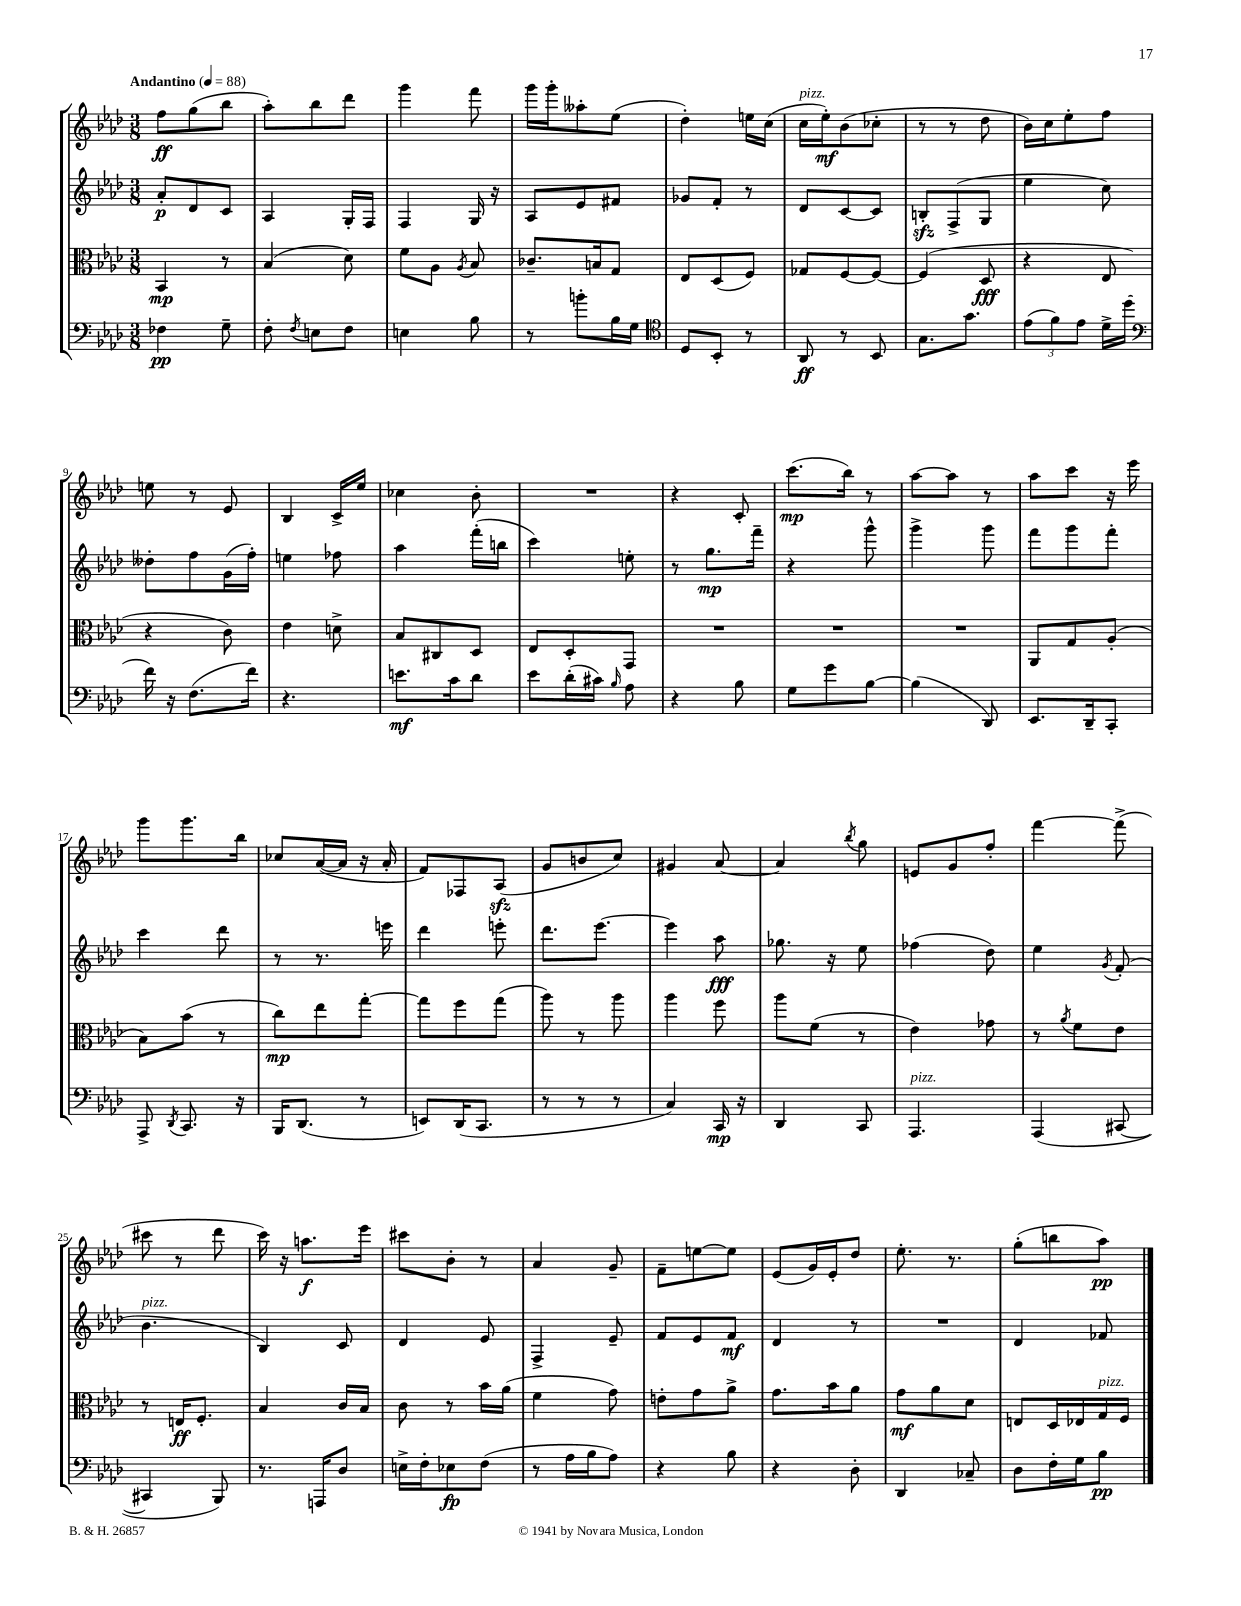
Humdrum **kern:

**kern	**kern	**kern	**kern
*staff4	*staff3	*staff2	*staff1
*clefF4	*clefC3	*clefG2	*clefG2
*k[b-e-a-d-]	*k[b-e-a-d-]	*k[b-e-a-d-]	*k[b-e-a-d-]
*M3/8	*M3/8	*M3/8	*M3/8
*MM88	*MM88	*MM88	*MM88
4F-\	4BB-/	8a-'/L	8ff\L
.	.	8d-/	(8gg\
8G~\	8r	8c/J	8bb-\J
=	=	=	=
8F'\	(4B-/	4A-/	8aa-'\L)
8qF/	.	.	.
8E\L	.	.	8bb-\
8F\J	8d-\)	16G'/LL	8ddd-\J
.	.	16F/JJ	.
=	=	=	=
4E\	8f\L	4F/	4ggg\
.	8A-\J	.	.
.	8qA-/	.	.
8B-\	8B-/	16G/	8fff\
.	.	16r	.
=	=	=	=
8r	8.c-~/L	8A-/L	16ggg\LL
.	.	.	16ggg'\J
8b'\L	.	8e-/	8aa--'\
.	16B/k	.	.
16B-\L	8G/J	8f#/J	(8ee-\J
16G\JJ	.	.	.
=	=	=	=
*clefC4	*	*	*
8D-/L	8E-/L	8g-/L	4dd-'\)
8BB-'/J	(8D-/	8f'/J	.
8r	8F/J)	8r	16ee\LL
.	.	.	(16cc\JJ
=	=	=	=
8AA-/	8G-/L	8d-/L	16cc\LL
.	.	.	16ee-'\J)
8r	[8F/	[8c/	(8b-\
8BB-/	8F/_J	8c/]J	8cc-'\J
=	=	=	=
8.G\L	(4F/]	8B'/L	8r
.	.	(8F^/	8r
8.g\J	.	.	.
.	8D-/	8G/J	8dd-\
=	=	=	=
(12e-\L	4r	4ee-\	16b-\LL)
.	.	.	16cc\J
12f\)	.	.	.
.	.	.	8ee-'\
12e-\J	.	.	.
16d-^\LL	8E-/	8cc\)	8ff\J
(16dd-\JJ	.	.	.
=	=	=	=
*clefF4	*	*	*
16f\)	4r	8dd--'\L	8ee\
16r	.	.	.
(8.F\L	.	8ff\	8r
.	8c\)	(16g\L	8e-/
16f\Jk)	.	16ff'\JJ)	.
=	=	=	=
4.r	4e-\	4ee\	4B-/
.	8d^\	8ff-\	16c^/LL
.	.	.	16ee-/JJ
=	=	=	=
8.e\L	8B-/L	4aa-\	4cc-\
.	8C#/	.	.
16c\k	.	.	.
8d-\J	8D-/J	(16fff'\LL	8b-'\
.	.	16bb\JJ	.
=	=	=	=
8e-\L	8E-/L	4ccc\)	4.r
(16d-'\L	8D-'/	.	.
16c#\JJ)	.	.	.
16qqB-/	.	.	.
8A-\	8GG/J	8ee'\	.
=	=	=	=
4r	4.r	8r	4r
.	.	8.gg\L	.
8B-\	.	.	8c'/
.	.	16fff~\Jk	.
=	=	=	=
8G\L	4.r	4r	(8.ccc\L
8g\	.	.	.
.	.	.	16bb-\Jk)
[8B-\J	.	8ggg^^\	8r
=	=	=	=
(4B-\]	4.r	4ggg^\	[8aa-\L
.	.	.	8aa-\]J
8DD-/)	.	8ggg\	8r
=	=	=	=
8.EE-/L	8AA-/L	8fff\L	8aa-\L
.	8G/	8ggg\	8ccc\J
16DD-~/k	.	.	.
8CC'/J	(8A-'/J	8fff'\J	16r
.	.	.	16eee-\
=	=	=	=
8AAA-^/	8B-\L)	4ccc\	8ggg\L
8qDD-/	.	.	.
8.CC/	(8b-\J	.	8.ggg\
.	8r	8ddd-\	.
16r	.	.	16bb-\Jk
=	=	=	=
16BBB-/LK	8cc\L)	8r	8cc-/L
(8.DD-/J	.	.	.
.	8ee-\	8.r	([16a-/L
.	.	.	16a-/]JJ
8r	[8gg'\J	.	16r
.	.	16eee\	16a-'/
=	=	=	=
8EE/L)	8gg\]L	4ddd-\	8f/L)
(16DD-/K	8ff\	.	8F-/
8.CC/J	.	.	.
.	(8gg\J	8eee'\	(8A-/J
=	=	=	=
8r	8aa-\)	8.ddd-\L	8g/L
8r	8r	.	8b/
.	.	[8.eee-\J	.
8r	8aa-\	.	8cc/J)
=	=	=	=
4C/)	4aa-\	4eee-\]	4g#/
16CC/	8ff\	8aa-\	[8a-/
16r	.	.	.
=	=	=	=
4DD-/	8aa-\L	8.gg-\	4a-/]
.	(8f\J	.	.
.	.	16r	.
.	.	.	8qbb-/
8CC/	8r	8ee-\	8gg\
=	=	=	=
4.AAA-/	4e-\)	(4ff-\	8e/L
.	.	.	8g/
.	8g-\	8dd-\)	8ff'/J
=	=	=	=
(4AAA-/	8r	4ee-\	[4fff\
.	8qa-/	.	.
.	8f\L	.	.
.	.	8qg/	.
[8CC#/	8e-\J	(8f'/	(8fff^\]
=	=	=	=
4CC#/]	8r	4.b-\	8ccc#\
.	16E/LK	.	8r
.	8.F'/J	.	.
8BBB-/)	.	.	8ddd-\
=	=	=	=
8.r	4B-/	4B-/)	16ccc\)
.	.	.	16r
.	.	.	8.aa\L
16AAA/LK	.	.	.
8D-/J	16c/LL	8c/	.
.	16B-/JJ	.	16eee-\Jk
=	=	=	=
16E^\LL	8c\	4d-/	8ccc#\L
16F'\J	.	.	.
8E-\	8r	.	8b-'\J
(8F\J	16b-\LL	8e-/	8r
.	(16a-\JJ	.	.
=	=	=	=
8r	4f\	4F^/	4a-/
16A-\LL	.	.	.
16B-\J	.	.	.
8A-\J)	8g\)	8e-~/	8g~/
=	=	=	=
4r	8e'\L	8f/L	8f~\L
.	8g\	8e-/	[8ee\
8B-\	8a-^\J	8f/J	8ee\]J
=	=	=	=
4r	8.g\L	4d-/	(8e-/L
.	.	.	16g/L)
.	16b-\k	.	16e-'/J
8D-'\	8a-\J	8r	8dd-/J
=	=	=	=
4DD-/	8g\L	4.r	8.ee-'\
.	8a-\	.	.
.	.	.	8.r
8C-~/	8d-\J	.	.
=	=	=	=
8D-\L	8E/L	4d-/	(8gg'\L
16F'\L	16D-/L	.	8bb\
16G\J	16E-/	.	.
8B-\J	16G/	8f-/	8aa-\J)
.	16F/JJ	.	.
==	==	==	==
*-	*-	*-	*-
